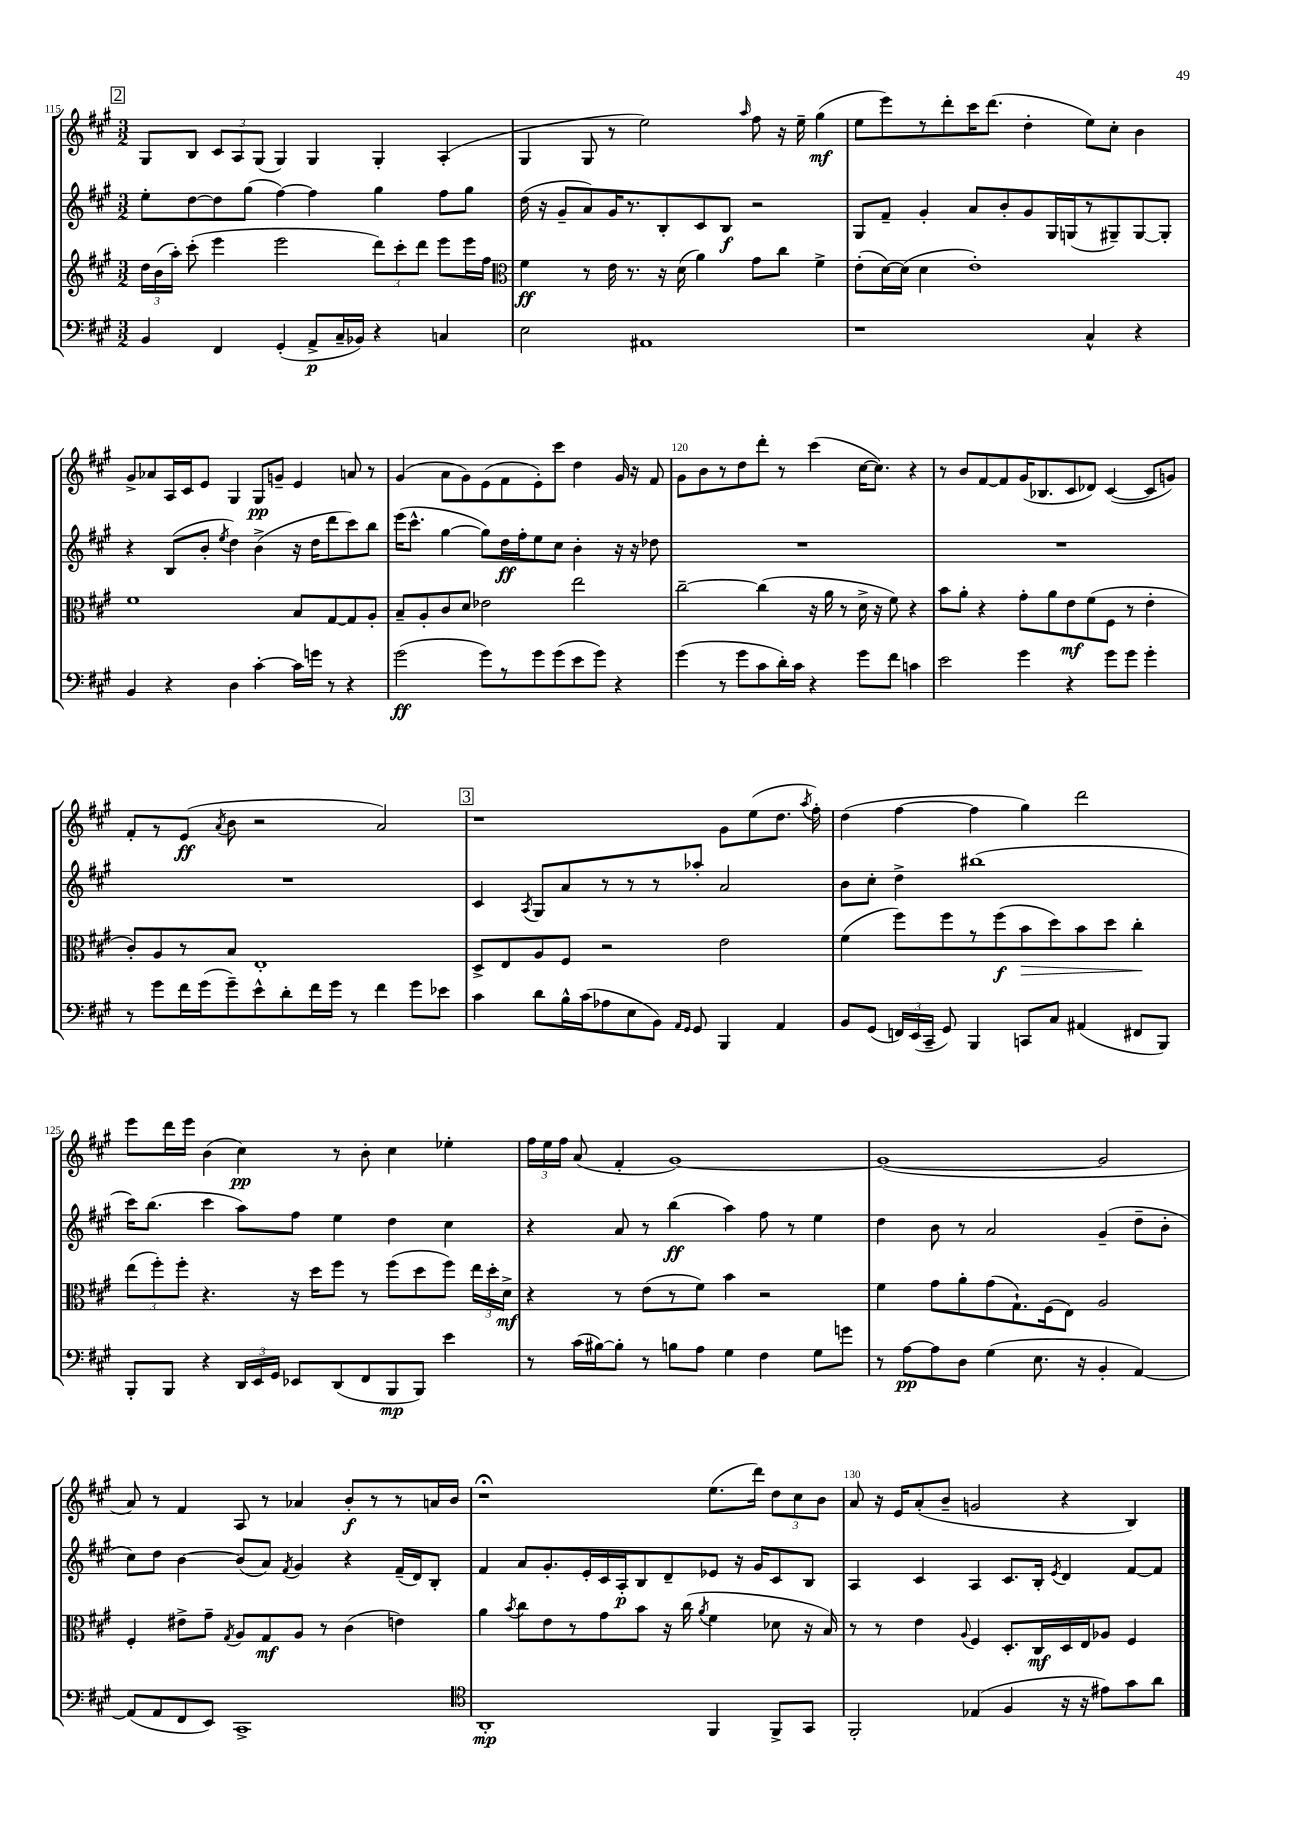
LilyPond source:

<<
\new StaffGroup <<
\new Staff = "s0" {
    \clef treble \key a \major \numericTimeSignature \time 3/2
    \autoBeamOff \mark \markup { \box "2" } gis8[ b8] \tuplet 3/2 { cis'8[ a8 gis8]( } gis4) gis4 gis4-. a4-.( |
    gis4 gis8 r8 e''2) \grace { a''16 } fis''8 r16 e''16-- gis''4\mf( |
    e''8[ e'''8) r8 d'''8-. cis'''16 d'''8.]( d''4-. e''8[) cis''8]-. b'4 |
    gis'8[-> aes'8 a16 cis'16 e'8] gis4 gis8[\pp g'8]-- e'4 a'8 r8 |
    gis'4( a'8[ gis'8) e'8( fis'8 e'8-.) cis'''8] d''4 gis'16 r16 fis'8 |
    gis'8[ b'8 r8 d''8 d'''8]-. r8 cis'''4( cis''16[~ cis''8.]) r4 |
    r8 b'8[ fis'8~ fis'8 gis'16( bes8. cis'8 des'8]) cis'4~( cis'8[ g'8]) |
    fis'8[-. r8 e'8]\ff( \acciaccatura { a'8 } b'8 r2 a'2) |
    \mark \markup { \box "3" } r1 gis'8[ e''8( d''8.] \acciaccatura { a''8 } fis''16-.) |
    d''4( fis''4~ fis''4 gis''4) d'''2 |
    e'''8[ d'''16 e'''16] b'4( cis''4\pp) r8 b'8-. cis''4 ees''4-. |
    \tuplet 3/2 { fis''16[ e''16 fis''16] } a'8( fis'4-. gis'1~) |
    gis'1~( gis'2 |
    a'8) r8 fis'4 a8 r8 aes'4 b'8[-.\f r8 r8 a'16 b'16] |
    r1\fermata e''8.[( d'''16]) \tuplet 3/2 { d''8[ cis''8 b'8] } |
    a'8 r16 e'16[ a'8-.( b'8]-- g'2 r4 b4) \bar "|." |
}
\new Staff = "s1" {
    \clef treble \key a \major \numericTimeSignature \time 3/2
    \autoBeamOff \mark \markup { \box "2" } e''8[-. d''8~ d''8 gis''8]( fis''4~) fis''4 gis''4 fis''8[ gis''8] |
    d''16( r16 gis'8[-- a'8) gis'16 r8. b8-. cis'8 b8]\f r2 |
    gis8[ fis'8]-- gis'4-. a'8[ b'8-. gis'8 gis16 g16( r8 gis8--) gis8~ gis8]-. |
    r4 b8[( b'8]-. \acciaccatura { e''8 } d''4) b'4->( r16 d''16[ d'''8 cis'''8) b''8] |
    e'''16[( cis'''8.]-^ gis''4~ gis''8[) d''16\ff fis''16-. e''8 cis''8] b'4-. r16 r16 des''8 |
    R1. |
    R1. |
    R1. |
    \mark \markup { \box "3" } cis'4 \acciaccatura { a8 } gis8[ a'8 r8 r8 r8 aes''8]-. a'2 |
    b'8[ cis''8]-. d''4-> bis''1( |
    cis'''16[) b''8.]( cis'''4 a''8[) fis''8] e''4 d''4 cis''4 |
    r4 a'8 r8 b''4\ff( a''4) fis''8 r8 e''4 |
    d''4 b'8 r8 a'2 gis'4--( d''8[-- b'8]-. |
    cis''8[) d''8] b'4~ b'8[( a'8]) \acciaccatura { fis'8 } gis'4 r4 fis'16[--( d'16) b8]-. |
    fis'4 a'8[ gis'8.-. e'16-. cis'16 a16-.\p b8 d'8-- ees'8] r16 gis'16[ cis'8 b8] |
    a4 cis'4 a4 cis'8.[ b16]-. \acciaccatura { e'8 } d'4 fis'8[~ fis'8] \bar "|." |
}
\new Staff = "s2" {
    \clef treble \key a \major \numericTimeSignature \time 3/2
    \autoBeamOff \mark \markup { \box "2" } \tuplet 3/2 { d''16[ b'16( a''16]-.) } cis'''8-.( e'''4 e'''2 \tuplet 3/2 { d'''8[) cis'''8-. d'''8] } e'''8[ e'''16 fis''16] |
    \clef alto fis'4\ff r8 e'16 r8. r16 d'16( a'4) gis'8[ cis''8] fis'4-> |
    e'8[-.( d'16~) d'16]( d'4 e'1-.) |
    fis'1 b8[ gis8~ gis8 a8]-. |
    b8[-- a8-. cis'8 d'8] ees'2 e''2 |
    cis''2~-- cis''4( r16 a'16 r8 d'16-> r16 fis'8) r4 |
    b'8[ a'8]-. r4 gis'8[-. a'8 e'8\mf fis'8( fis8] r8 e'4-. |
    cis'8[-.) a8 r8 b8] e1-. |
    \mark \markup { \box "3" } d8[-> e8 a8 fis8] r2 e'2 |
    fis'4( fis''8[) fis''8 r8 fis''8\f( b'8\> d''8) b'8 d''8] cis''4-.\! |
    \tuplet 3/2 { e''8[( fis''8-.) fis''8]-. } r4. r16 d''16[ fis''8] r8 fis''8[( d''8 fis''8]) \tuplet 3/2 { e''16[ d''16-. d'16]->\mf } |
    r4 r8 e'8[( r8 fis'8]) b'4 r2 |
    fis'4 gis'8[ a'8-. gis'8( gis8.-!) fis16( e8]) a2 |
    fis4-. eis'8[-> gis'8]-- \acciaccatura { gis8 } a8[ gis8\mf a8] r8 cis'4( e'4) |
    a'4 \acciaccatura { b'8 } cis''8[ e'8 r8 gis'8 b'8] r16 cis''16( \acciaccatura { a'8 } fis'4 des'8 r16 b16) |
    r8 r8 e'4 \appoggiatura { a8 } fis4 d8.[-. cis16\mf d16 e16 aes8] fis4 \bar "|." |
}
\new Staff = "s3" {
    \clef bass \key a \major \numericTimeSignature \time 3/2
    \autoBeamOff \mark \markup { \box "2" } b,4 fis,4 gis,4-.( a,8[->\p cis16-- bes,16]) r4 c4 |
    e2 ais,1 |
    r1 cis4-^ r4 |
    b,4 r4 d4 cis'4~-. cis'16[ g'16] r8 r4 |
    gis'2\ff( gis'8[) r8 gis'8 gis'8( e'8 gis'8]) r4 |
    gis'4( r8 gis'8[ cis'8 d'16-.) cis'16] r4 gis'8[ fis'8] c'4 |
    e'2 gis'4 r4 gis'8[ gis'8] gis'4-. |
    r8 gis'8[ fis'16 gis'16( gis'8--) e'8-^ d'8-. fis'16 gis'16] r8 fis'4 gis'8[ ees'8] |
    \mark \markup { \box "3" } cis'4 d'8[ b16-^ cis'16( aes8 e8 b,8]) \grace { a,16[ gis,16] } gis,8 b,,4 a,4 |
    b,8[ gis,8]( \tuplet 3/2 { f,16[) e,16( cis,16]-- } gis,8) b,,4 c,8[ cis8] ais,4( fis,8[ b,,8]) |
    b,,8[-. b,,8] r4 \tuplet 3/2 { d,16[ e,16 gis,16] } ees,8[ d,8( fis,8 b,,8\mp b,,8]) e'4 |
    r8 cis'16[( bis16~) bis8]-. r8 b8[ a8] gis4 fis4 gis8[ g'8] |
    r8 a8[~\pp a8 d8] gis4( e8. r16 b,4-. a,4~) |
    a,8[( a,8 fis,8 e,8]) cis,1-> |
    \clef tenor a,1-.\mp fis,4 fis,8[-> gis,8] |
    fis,2-. ees4( fis4 r16 r16 eis'8[) gis'8 a'8] \bar "|." |
}
>>
>>
\layout { \context { \Score currentBarNumber = #115 \override BarNumber.break-visibility = ##(#f #t #t) barNumberVisibility = #(every-nth-bar-number-visible 5) } }
